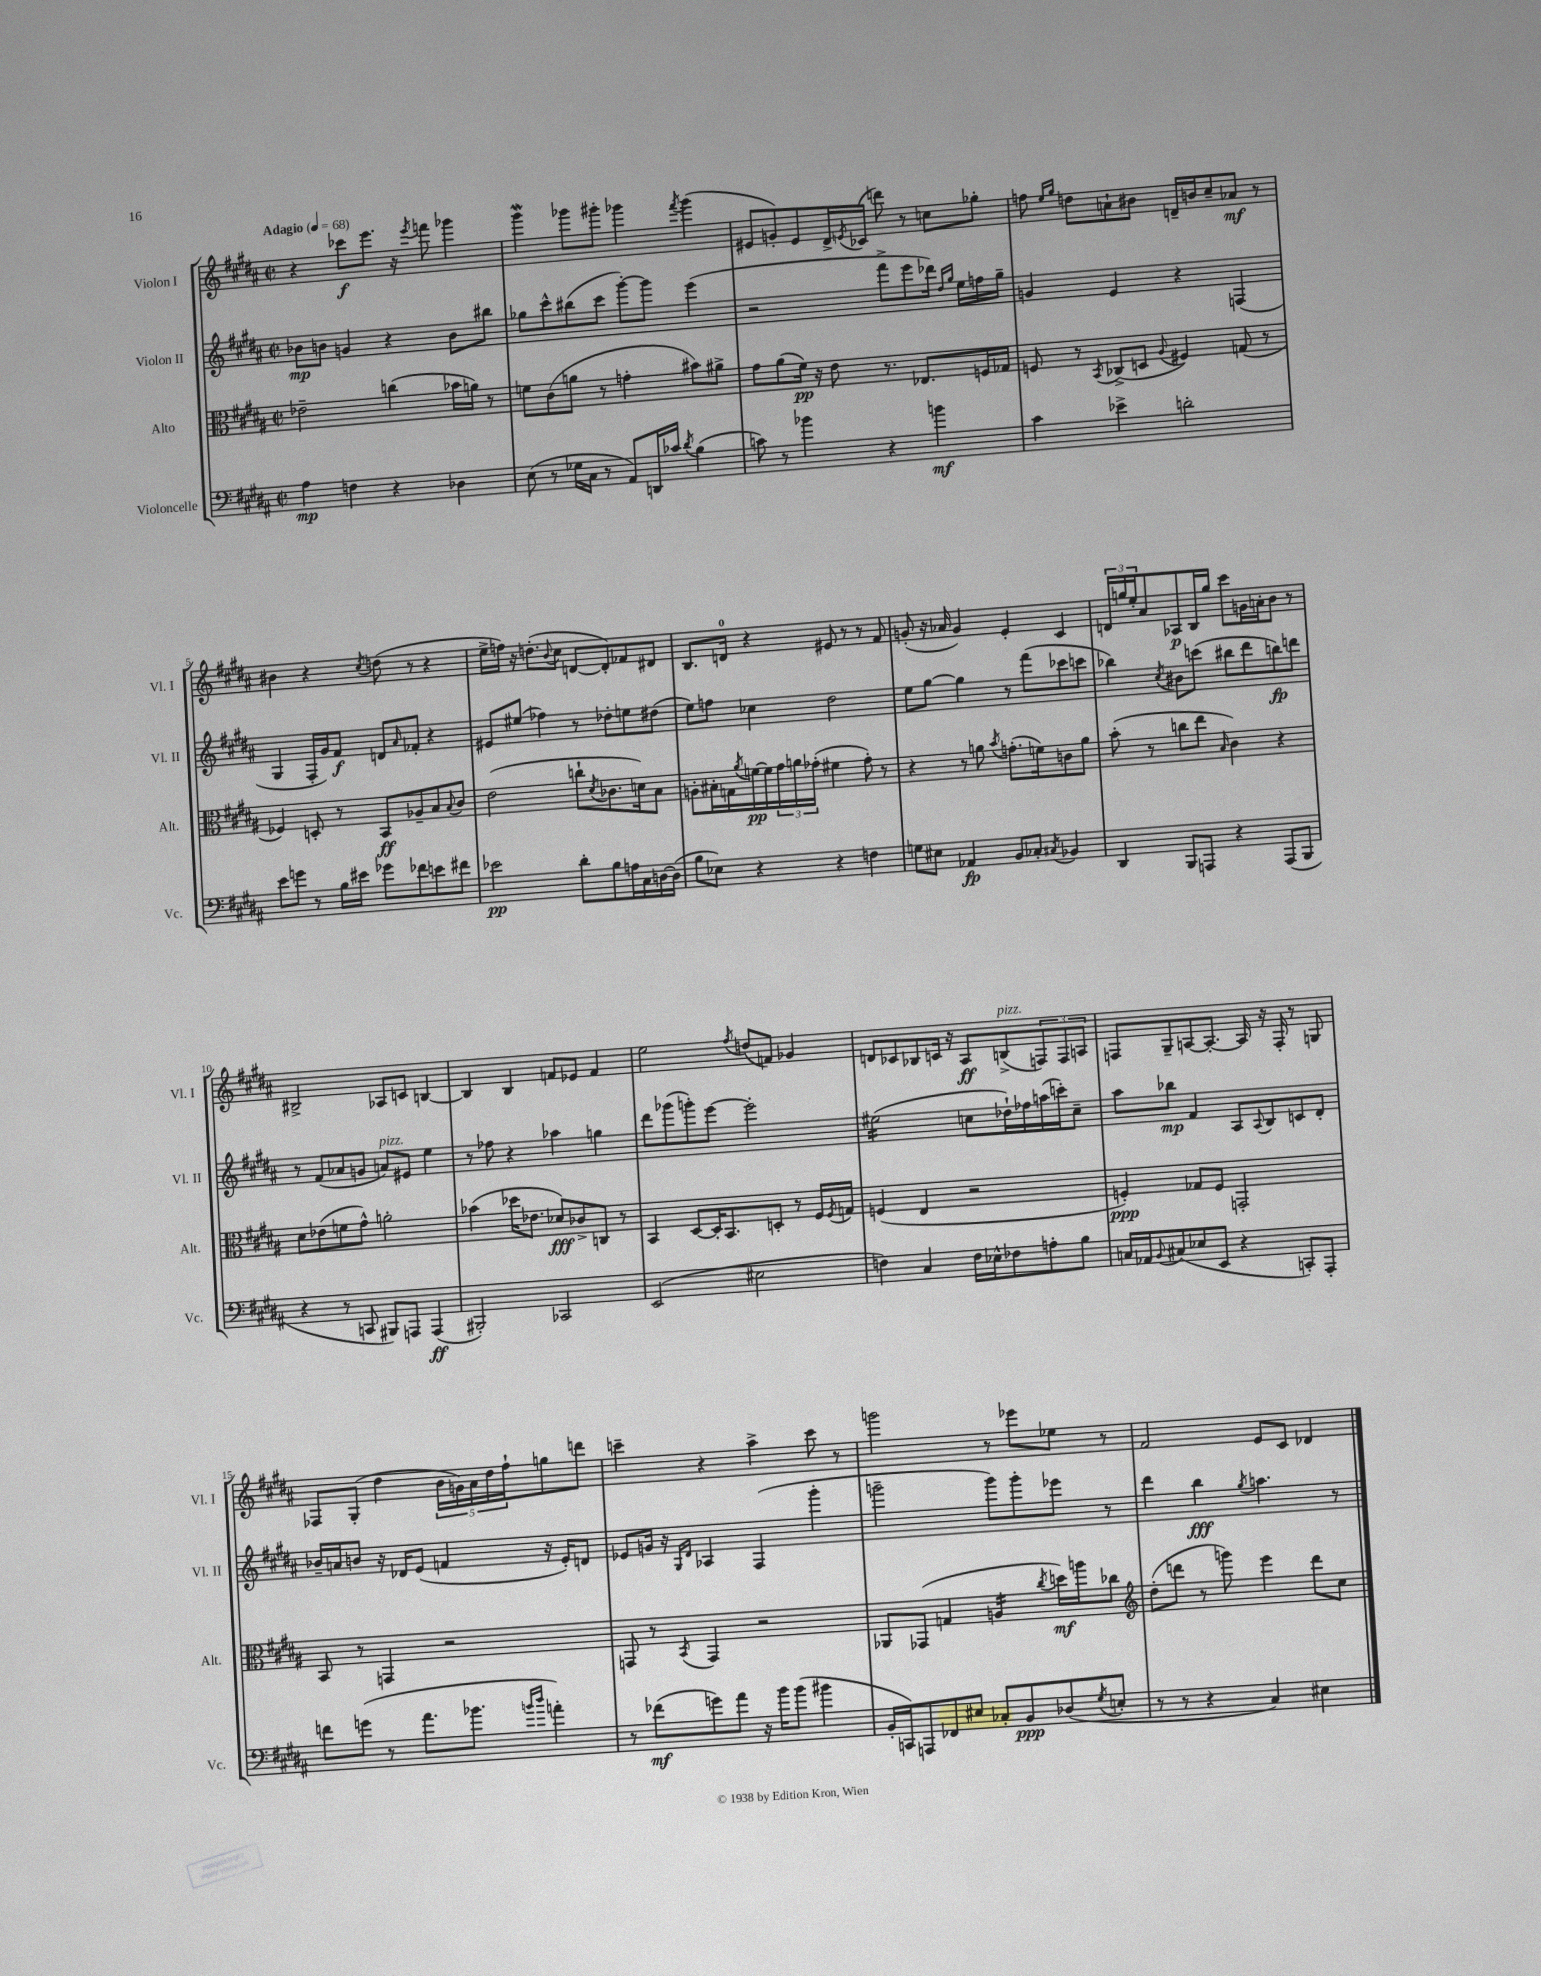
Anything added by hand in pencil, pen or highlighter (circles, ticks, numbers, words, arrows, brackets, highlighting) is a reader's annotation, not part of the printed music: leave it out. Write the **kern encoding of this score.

**kern	**kern	**kern	**kern
*staff4	*staff3	*staff2	*staff1
*clefF4	*clefC3	*clefG2	*clefG2
*k[f#c#g#d#a#]	*k[f#c#g#d#a#]	*k[f#c#g#d#a#]	*k[f#c#g#d#a#]
*M2/2	*M2/2	*M2/2	*M2/2
*met(c|)	*met(c|)	*met(c|)	*met(c|)
*MM68	*MM68	*MM68	*MM68
4A#	2e-~	8b-	4r
.	.	8b	.
4F	.	4g	8ccc-
.	.	.	8.eee
4r	(4cc	4r	.
.	.	.	16r
.	.	.	8qeee
.	.	.	8fff
4D-	16b-	8b	4ggg-
.	16a)	.	.
.	8r	8bb#	.
=	=	=	=
(8E	8f	8gg-	4ggg#
8r	(8c#	8ccc#^^	.
16G-	8a	(8bb#	8ggg-
16C#	.	.	.
8r	8r	8ccc#	8ggg#'
8AA#)	4g'	[8ggg#')	4ggg-
16DD	.	8ggg#]	.
16c-	.	.	.
8qd#	.	.	8qfff#
(4B	8b#)	(4eee	(4ggg-
.	8a#^	.	.
=	=	=	=
8c)	8g#	2r	8e#
8r	(8a#	.	8g')
4b-	16f#)	.	8e#
.	16r	.	.
.	8e	.	16d#^
.	.	.	8qe
.	.	.	(16c-
4r	8.r	8fff#^	8ddd)
.	.	8eee	8r
.	8.E-	.	.
4b	.	16ddd-)	8cc
.	.	16qqdd#	.
.	.	16qqgg#	.
.	.	16ee	.
.	16F	16ff	8gg-'
.	16G-	16gg#~	.
=	=	=	=
4c#	8F	4g	8ff
.	.	.	16qqee
.	.	.	16qqgg#
.	8r	.	8dd
.	8qBB	.	.
4e-^	(8C-^	4e	8a`
.	8D	.	8b#
.	8qqA#	.	.
2d'	4F#)	4r	16d~
.	.	.	16b
.	.	.	8cc#~
.	(8G	(4F	8a-
.	8r	.	8r
=	=	=	=
8e	4F-)	4G#	4b#
8g	.	.	.
8r	8D'	16F#'	4r
.	.	16g#)	.
16B	8r	8f#	.
16e#	.	.	.
.	.	.	8qcc#
8g-	8BB	8d	(8dd
.	.	16qqa#	.
8f-	8A-~	8f-'	8r
8e	8B	4r	4r
.	8qqB	.	.
8f#	8c#	.	.
=	=	=	=
2e-	(2e	8e#	16ee^
.	.	.	16ff)
.	.	(8ee#	16r
.	.	.	(8.dd'
.	.	4ff-)	.
.	.	.	8qqb
.	.	.	8cc#
8d#'	8cc`	8r	[8d
.	8qd#	.	.
8B	8.c-	8dd-'	8d'])
16A	.	8ee	8f-
16C#	16d)	.	.
[16D	8B	(8dd#	8d#
(16D]	.	.	.
=	=	=	=
8B	8A'	8ee)	8.B
8E-)	16B#'	8ff	.
.	16G	.	16d
.	8qa#	.	.
4r	[16f	4cc-	4r
.	16f]	.	.
.	24g#	.	.
.	24a	.	.
.	(24g-'	.	.
4r	4f#	2dd#	8e#
.	.	.	8r
4F	8g-')	.	8r
.	8r	.	8f#
=	=	=	=
8G	4r	8ee	(8g'
8E#	.	[8gg#	16r
.	.	.	16a-
4AA-	8r	4gg#]	4g)
.	8a	.	.
.	8qb	.	.
8BB	(8.g'	8r	4e'
8C-'	.	(8fff#	.
.	16f)	.	.
8qC#	.	.	.
4BB-	8c	8ccc-	4c#
.	8a	8ccc	.
=	=	=	=
4DD#	(8b'	4bb-)	24d
.	.	.	24gg
.	.	.	24ee'
.	8r	.	8a#
.	.	8qcc#	.
8BBB	8cc	8b#	8A-
8AAA	8ee	(8ccc	16B
.	.	.	16gg
.	16qqB	.	.
4r	4c#)	8bb#	8ccc#
.	.	8ddd#	16g
.	.	.	16a'
(8AAA	4r	8bb)	8b
8BBB	.	8ddd	8r
=	=	=	=
4r	8d#	8r	2B#^
.	(8e-	(8f#	.
8r	8f	8a-	.
8CC	8g#^^)	8g	.
8BBB#)	2a'	8a)	8A-
8AAA	.	8e#	8c
(4AAA	.	4ee	[4B
=	=	=	=
2BBB#')	(4b-	8r	4B]
.	.	8ff-	.
.	16dd-	4r	4B
.	8.e-	.	.
2CC-	8d-)	4aa-	8f
.	8c-^	.	8e-
.	8C	4gg	4f
.	8r	.	.
=	=	=	=
(2EE	4BB	8ddd#	2ee
.	.	(8ggg-	.
.	[8D#	8ggg')	.
.	16D#']	[8eee	.
.	8.BB	.	.
.	.	.	8qff#
2E#	.	2eee']	(8dd
.	8D'	.	8f)
.	8r	.	4g-
.	16F#	.	.
.	8qF#	.	.
.	16G	.	.
=	=	=	=
4F)	(4F	(2ee#	8d
.	.	.	8c-
4C#	4E	.	8B-
.	.	.	16c
.	.	.	16r
16F	2r	8cc	8A#
16E-^^	.	.	.
8F-	.	16dd-`)	(8B^
.	.	16ff-	.
8A'	.	(16aa	12F)
.	.	16ccc')	.
.	.	.	12F
8B	.	8cc~	.
.	.	.	12A
=	=	=	=
16C	4F')	8aa#	8F
16AA-	.	.	.
8qqBB	.	.	.
(8C#	.	8bb-	8G#~
8E-	8G-	4f#	[8A
8EE	8F	.	8.A'_
4r	2GG'	8A#	.
.	.	.	16A]
.	.	8qqA#	.
.	.	8B	16r
.	.	.	16F'
8CC')	.	8c	8r
8AAA#'	.	8d#'	8G
=	=	=	=
8f	8BB	16b-~	8F-
.	.	16a	.
(8g	8r	8b	(8G#'
8r	4GG	16r	4dd#
.	.	16d-	.
8.a#	.	(8e	.
.	2r	4f	20b
.	.	.	20g)
8.b-	.	.	.
.	.	.	20a#
.	.	.	20dd#
.	.	.	20ff#`
16qqb	.	.	.
16qqdd#	.	.	.
4a')	.	16r	8gg
.	.	16e')	.
.	.	8d	8ddd
=	=	=	=
8r	8GG	8e-	4ccc~
(8f-	8r	16g	.
.	.	16r	.
.	.	16qqG#	.
.	8qBB	16qqd#	.
8g)	4GG	4A-	4r
8a#	.	.	.
16r	2r	(4F#	4aa#^
16b	.	.	.
(8b	.	.	.
4b#	.	4ggg#'	8ccc
.	.	.	8r
=	=	=	=
16BB'	8AA-	2ggg~	2ggg
16CC)	.	.	.
8AAA	(8GG-	.	.
8FF-	4G	.	.
8E#	.	.	.
8C-'	4A	8ggg)	8r
8BB	.	8ggg'	8eee-
.	8qcc#	.	.
(8D-	16dd)	8eee-	8ee-
.	16aa	.	.
8qG#	.	.	.
8E'	8cc-	8r	8r
=	=	=	=
*	*clefG2	*	*
8r	(8dd#'	4ddd#	2f#
8r	8ddd	.	.
4r	8r	4bb	.
.	8ggg)	.	.
.	.	8qgg#	.
4C#)	4eee	4.aa	8e
.	.	.	8c#
4E#	8ddd	.	4d-
.	8cc#	8r	.
==	==	==	==
*-	*-	*-	*-
